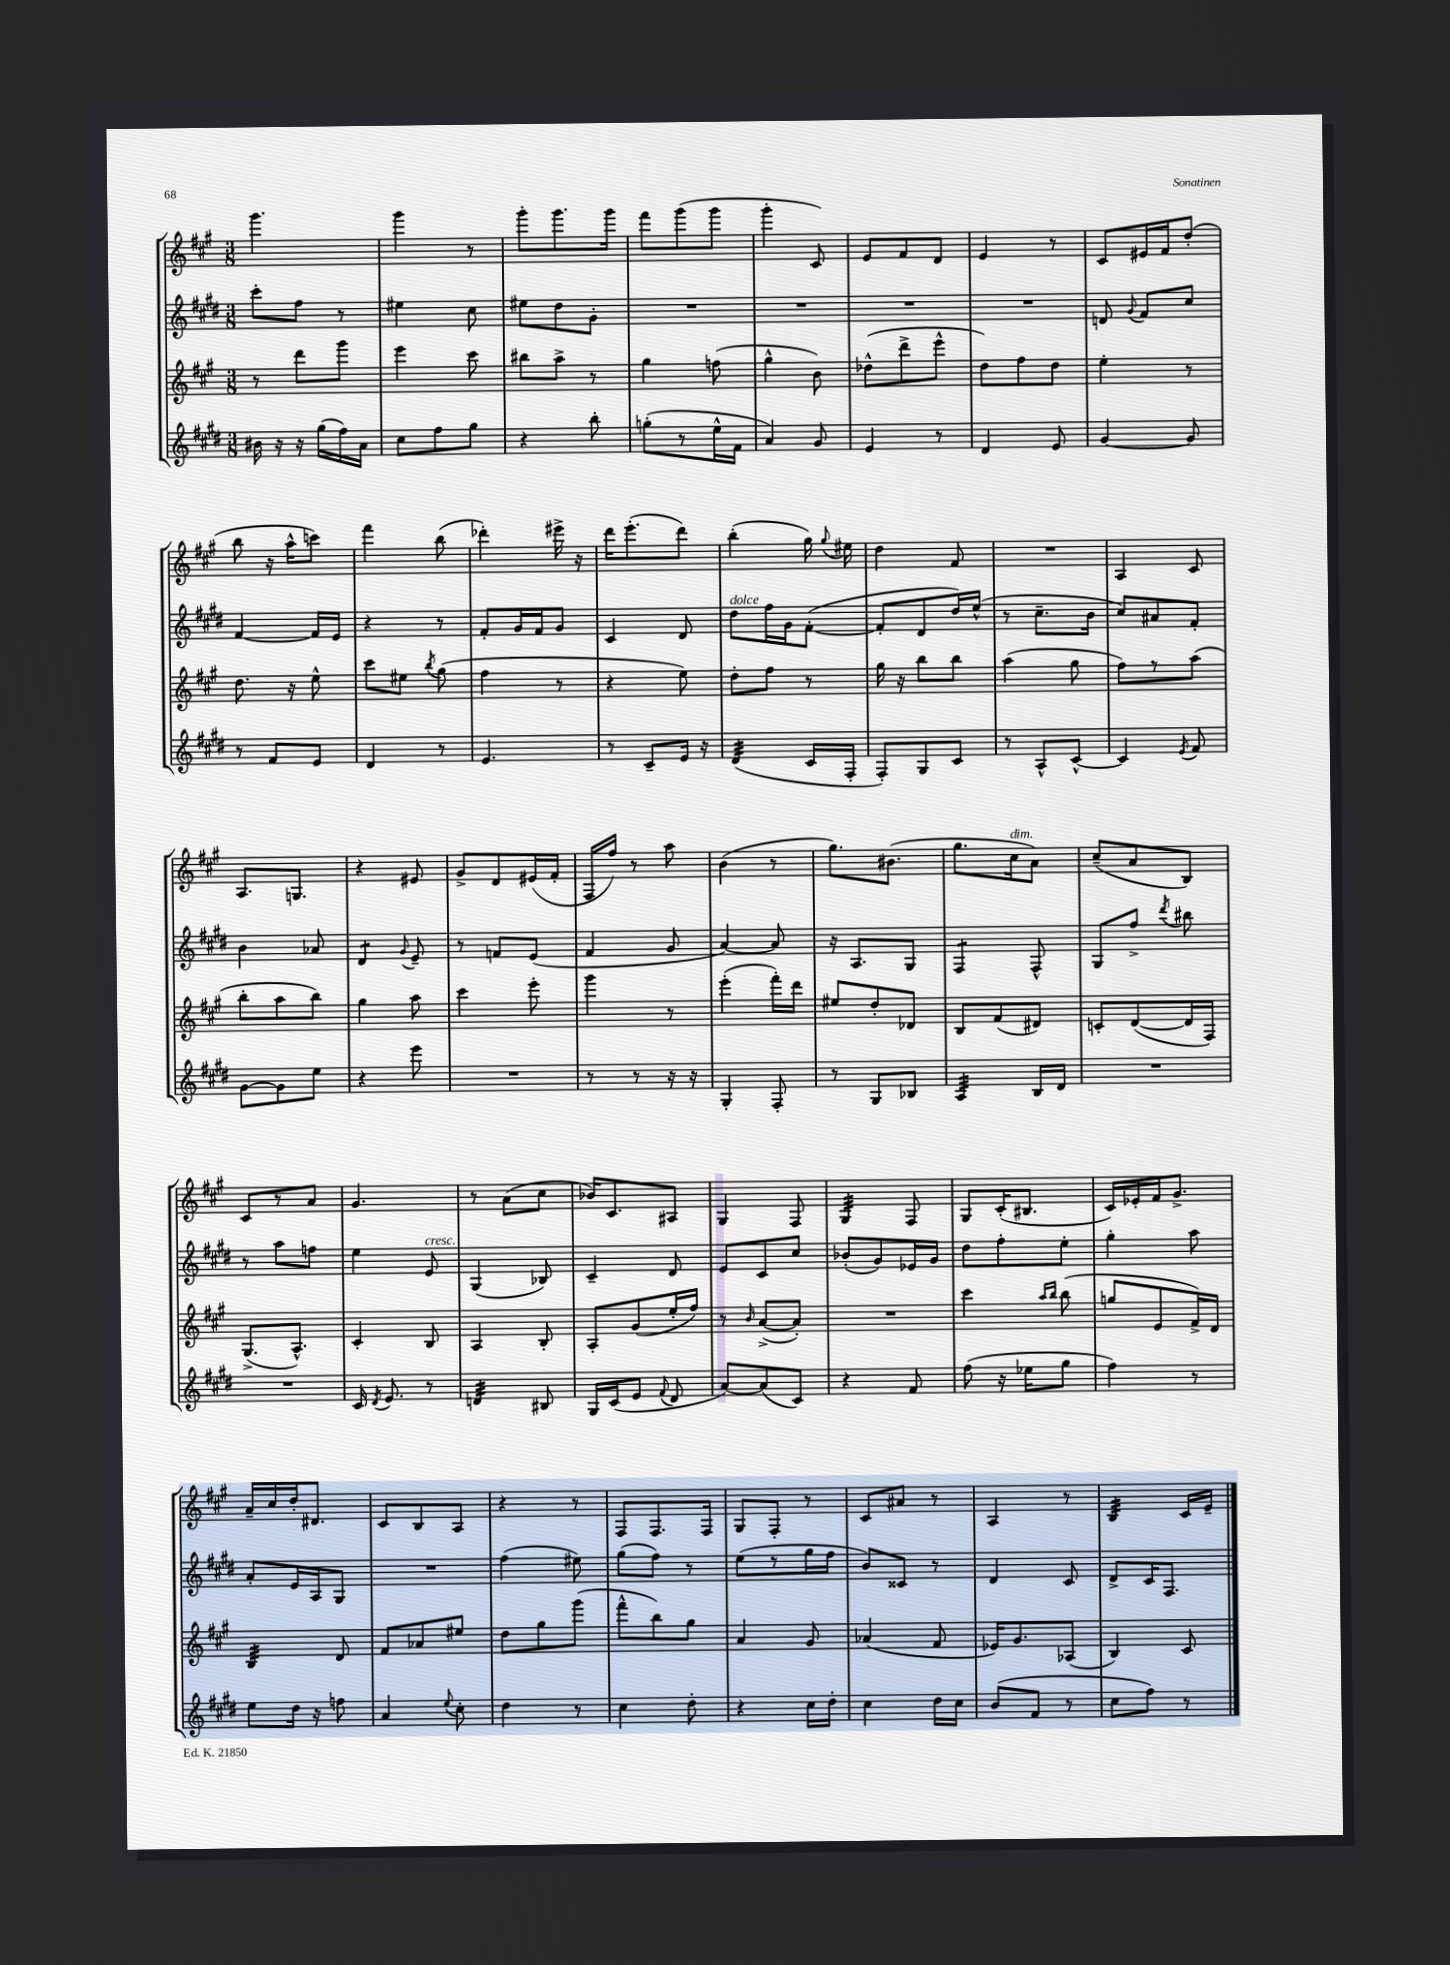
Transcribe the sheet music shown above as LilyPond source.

<<
\new StaffGroup <<
\new Staff = "s0" {
    \clef treble \key a \major \numericTimeSignature \time 3/8
    \autoBeamOff gis'''4. |
    gis'''4 r8 |
    gis'''8[-. gis'''8. gis'''16] |
    fis'''8[ gis'''8( gis'''8] |
    gis'''4-. cis'8) |
    e'8[ fis'8 d'8] |
    e'4 r8 |
    cis'8[ eis'16 fis'16 d''8]-.( |
    b''8 r16 a''16[-^ c'''8]) |
    fis'''4 b''8( |
    des'''4-.) eis'''16-> r16 |
    d'''16[ e'''8.-.( d'''8]) |
    b''4-.( gis''16) \appoggiatura { gis''8 } eis''16 |
    d''4 fis'8 |
    R4. |
    a4 cis'8 |
    a8.[ g8.] |
    r4 eis'8 |
    gis'8[-> d'8 eis'16( fis'16]-. |
    fis16[ fis''16]) r8 a''8 |
    b'4( r8 |
    gis''8.[) bis'8.]( |
    gis''8.[ cis''16^\markup { \italic "dim." } a'8]) |
    cis''8[--( a'8 b8]) |
    cis'8[ r8 a'8] |
    gis'4. |
    r8 a'8[( cis''8] |
    bes'16[) cis'8. ais8] |
    gis4 fis8 |
    gis4:32 fis8 |
    gis8[ cis'16-.( bis8.] |
    cis'16[) ees'16-. fis'16 gis'8.]-> |
    a'16[-- cis''16 d''16-. dis'8.] |
    cis'8[ b8 a8] |
    r4 r8 |
    fis8[ fis8. fis16] |
    gis8[ fis8]-. r8 |
    cis'8[ ais'8] r8 |
    a4 r8 |
    b4:32 cis'16[ e'16]-- \bar "|." |
}
\new Staff = "s1" {
    \clef treble \key e \major \numericTimeSignature \time 3/8
    \autoBeamOff cis'''8[-. fis''8] r8 |
    eis''4 cis''8 |
    eis''8[ dis''8 gis'8]-. |
    R4. |
    R4. |
    R4. |
    R4. |
    d'8 \appoggiatura { gis'8 } fis'8[ cis''8] |
    fis'4~ fis'16[ e'16] |
    r4 r8 |
    fis'8[-. gis'16 fis'16 gis'8] |
    cis'4 dis'8 |
    dis''8[^\markup { \italic "dolce" } fis''16 gis'16 fis'8]~-.( |
    fis'8[-. dis'8 dis''16) e''16]-^( |
    r8 cis''8.[-- b'16] |
    cis''8[) ais'8 fis'8]-. |
    b'4 aes'8 |
    dis'4:8 \appoggiatura { gis'8 } e'8-- |
    r8 f'8[ e'8]( |
    fis'4 gis'8 |
    a'4~) a'8 |
    r16 a8.[ gis8] |
    fis4:8 fis8-^ |
    gis8[ fis''8]-> \acciaccatura { dis'''8 } bis''8 |
    r8 a''8[ f''8] |
    e''4 e'8^\markup { \italic "cresc." } |
    gis4( bes8) |
    cis'4-- dis'8 |
    e'8[ cis'8 cis''8] |
    bes'8[-.( gis'8) ees'16 gis'16] |
    dis''8[ fis''8-. e''8]-. |
    gis''4-. a''8 |
    a'8[-. e'16 a16 gis8] |
    R4. |
    fis''4( eis''8) |
    gis''8[( fis''8]) r8 |
    e''8[( r8 gis''16 fis''16] |
    b'8[) cisis'8] r8 |
    dis'4 cis'8 |
    dis'8[-> cis'16 fis8.] \bar "|." |
}
\new Staff = "s2" {
    \clef treble \key a \major \numericTimeSignature \time 3/8
    \autoBeamOff r8 d'''8[ gis'''8] |
    e'''4 cis'''8 |
    bis''8[ a''8]-> r8 |
    gis''4 f''8( |
    gis''4-^ b'8) |
    des''8[-^( d'''8-> e'''8]-^ |
    d''8[) fis''8 d''8] |
    e''4-. r8 |
    d''8. r16 e''8-^ |
    cis'''8[ eis''8] \acciaccatura { b''8 } gis''8( |
    fis''4 r8 |
    r4 e''8) |
    d''8[-. fis''8] r8 |
    gis''16 r16 b''8[ b''8] |
    a''4( gis''8 |
    fis''8[) r8 a''8]( |
    b''8[-. a''8 b''8]) |
    gis''4 a''8 |
    cis'''4 e'''8-. |
    gis'''4 r8 |
    e'''4-.( fis'''16[-.) d'''16] |
    eis''8[ d''8-. des'8] |
    b8[ fis'8( dis'8]) |
    c'8[-. d'8~( d'16 fis16]) |
    gis8.[->( a8.]-^) |
    cis'4-. b8 |
    a4 b8-. |
    a8[-. gis'8( e''16-. fis''16]) |
    r8 \grace { b'16 } a'8[~->( a'8]-.) |
    R4. |
    cis'''4 \grace { a''16[ b''16] } b''8( |
    g''8[ e'8 fis'16->) d'16] |
    b4:32 d'8 |
    fis'8[ aes'8 eis''8] |
    d''8[ gis''8 gis'''8]( |
    fis'''8[-^ b''8) gis''8] |
    a'4 gis'8 |
    aes'4( fis'8 |
    ees'16[) gis'8. aes8]( |
    b4) cis'8 \bar "|." |
}
\new Staff = "s3" {
    \clef treble \key e \major \numericTimeSignature \time 3/8
    \autoBeamOff bis'16 r16 r16 gis''16[( fis''16) a'16] |
    cis''8[ fis''8 gis''8] |
    r4 b''8-. |
    g''8[-.( r8 e''16-^ fis'16] |
    a'4) gis'8 |
    e'4 r8 |
    dis'4 e'8 |
    gis'4~ gis'8 |
    r8 fis'8[ e'8] |
    dis'4 r8 |
    e'4. |
    r8 cis'8[-- e'16] r16 |
    dis'4:32( cis'16[ fis16]-. |
    fis8[-.) gis8 cis'8] |
    r8 a8[-^ cis'8]~-^ |
    cis'4 \acciaccatura { e'8 } fis'8 |
    gis'8[~ gis'8 e''8] |
    r4 e'''8 |
    R4. |
    r8 r8 r16 r16 |
    gis4-. fis8-. |
    r8 gis8[ bes8] |
    a4:32 b16[ dis'16] |
    R4. |
    R4. |
    cis'16 \acciaccatura { dis'8 } e'8. r8 |
    d'4:32 bis8 |
    gis16[ cis'16( e'8] \appoggiatura { fis'8 } dis'8 |
    a'8[~) a'8( cis'8]) |
    r4 fis'8 |
    fis''8( r16 ees''16[ gis''8] |
    fis''4) r8 |
    e''8[ dis''16] r16 f''8 |
    a'4 \appoggiatura { e''8 } cis''8-. |
    dis''4 r8 |
    cis''4 dis''8-. |
    r4 cis''16[ dis''16]-. |
    cis''4 dis''16[ cis''16] |
    b'8[( fis'8] r8 |
    cis''8[ fis''8]) r8 \bar "|." |
}
>>
>>
\layout { \context { \Score \remove "Bar_number_engraver" } }
